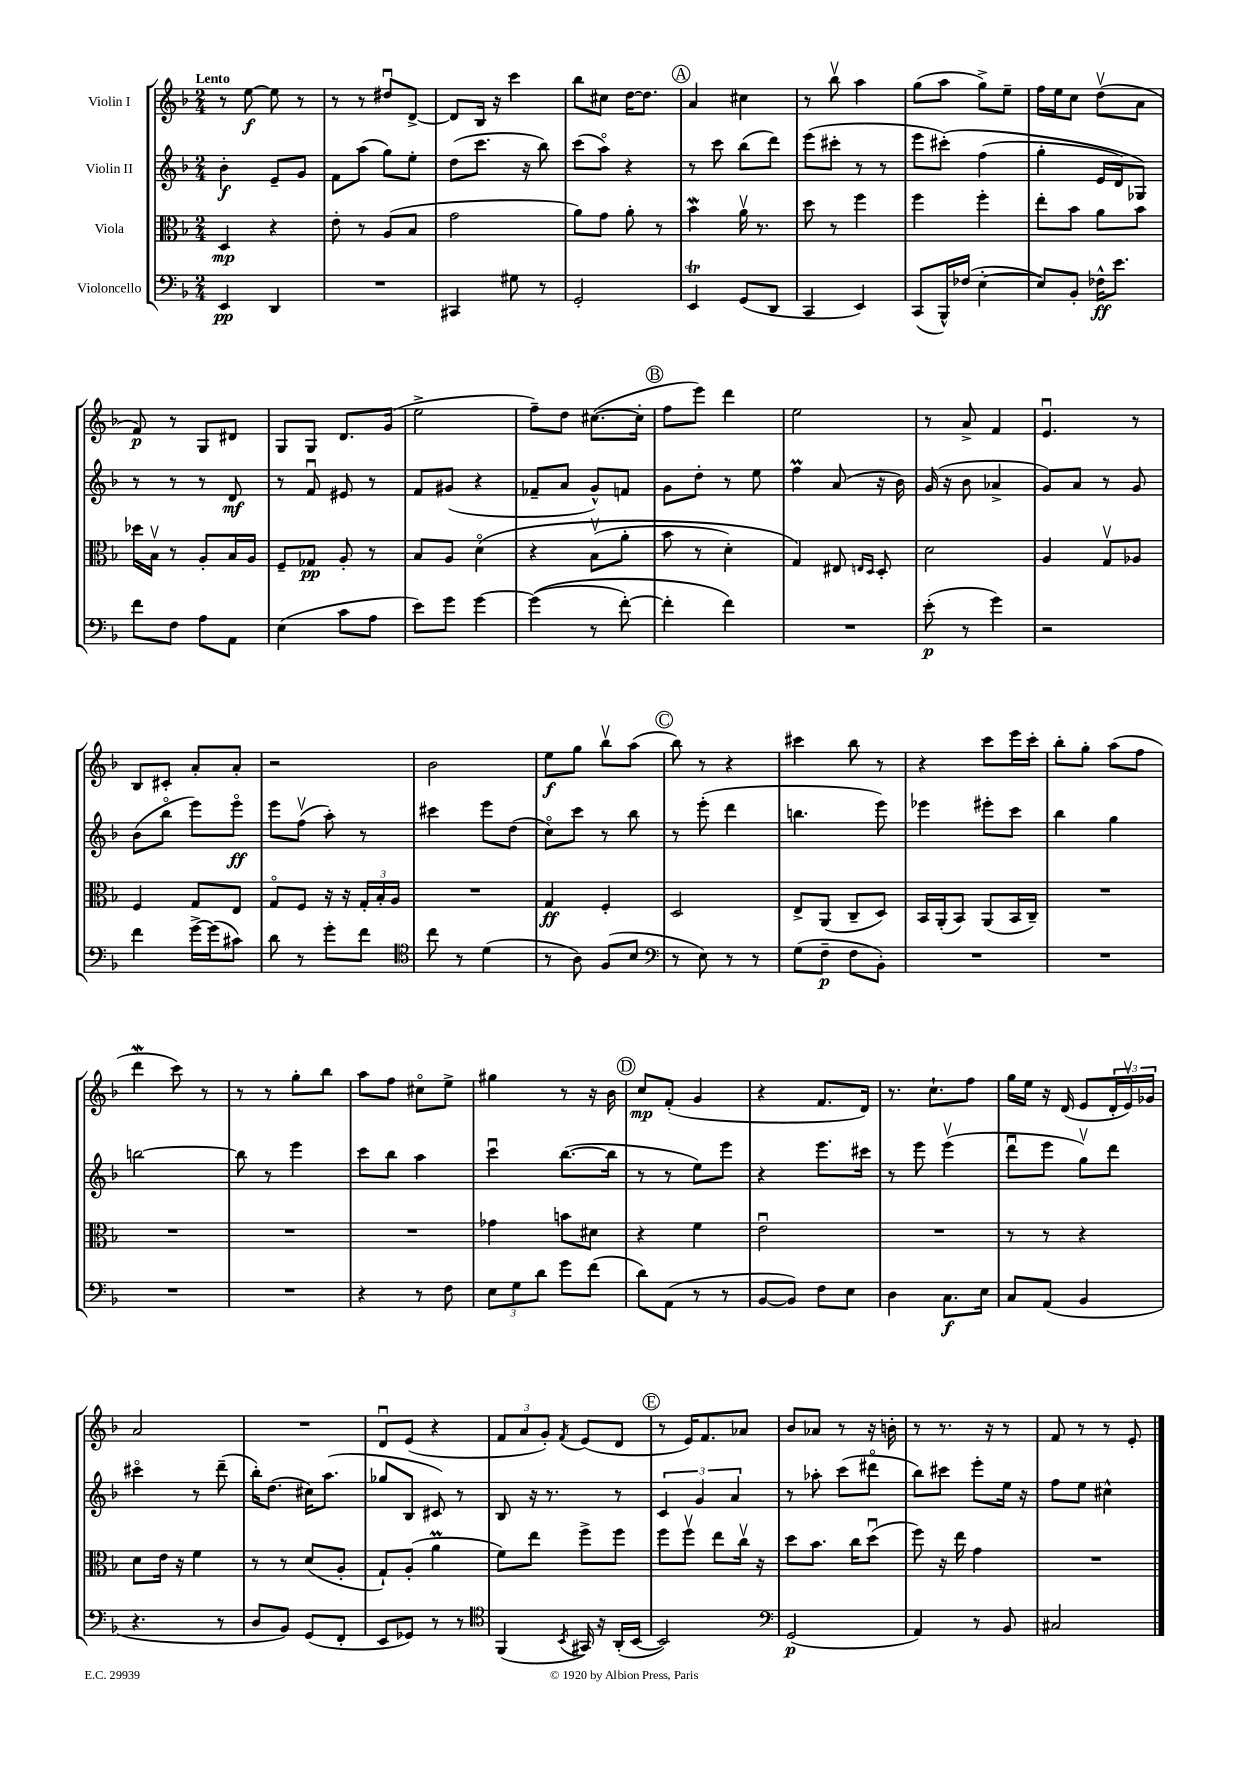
<<
\new StaffGroup <<
\new Staff = "s0" \with { instrumentName = "Violin I" } {
    \clef treble \key f \major \numericTimeSignature \time 2/4 \tempo "Lento"
    r8 e''8~\f e''8 r8 |
    r8 r8 dis''8\downbow d'8~-> |
    d'8 bes16 r16 c'''4 |
    bes''8 cis''8 d''16~ d''8. |
    \mark \markup { \circle "A" } a'4 cis''4 |
    r8 bes''8\upbow a''4 |
    g''8( a''8 g''8->) e''8-- |
    f''16 e''16 c''8 d''8\upbow( a'8 |
    f'8\p) r8 g8 dis'8 |
    g8 g8 d'8. g'16( |
    e''2-> |
    f''8--) d''8 cis''8.~( cis''16-. |
    \mark \markup { \circle "B" } f''8 e'''8) d'''4 |
    e''2 |
    r8 a'8-> f'4 |
    e'4.\downbow r8 |
    bes8 cis'8-. a'8-. a'8-. |
    r2 |
    bes'2 |
    e''8\f g''8 bes''8\upbow a''8( |
    \mark \markup { \circle "C" } bes''8) r8 r4 |
    cis'''4 bes''8 r8 |
    r4 c'''8 e'''16 c'''16-. |
    bes''8-. g''8-. a''8( f''8 |
    d'''4\mordent c'''8) r8 |
    r8 r8 g''8-. bes''8 |
    a''8 f''8 cis''8\flageolet e''8-> |
    gis''4 r8 r16 bes'16 |
    \mark \markup { \circle "D" } c''8\mp f'8-.( g'4 |
    r4 f'8. d'16) |
    r8. c''8.-! f''8 |
    g''16 e''16 r16 d'16( e'8 \tuplet 3/2 { d'16-. e'16\upbow) ges'16 } |
    a'2 |
    R2 |
    d'8\downbow e'8( r4 |
    \tuplet 3/2 { f'8 a'8 g'8-.) } \acciaccatura { f'8 } e'8( d'8 |
    \mark \markup { \circle "E" } r8 e'16) f'8. aes'8 |
    bes'8 aes'8 r8 r16 b'16-. |
    r8 r8. r16 r8 |
    f'8 r8 r8 e'8-. \bar "|." |
}
\new Staff = "s1" \with { instrumentName = "Violin II" } {
    \clef treble \key f \major \numericTimeSignature \time 2/4
    bes'4-.\f e'8-- g'8 |
    f'8 a''8( g''8) e''8-. |
    d''8( c'''8. r16 bes''8) |
    c'''8( a''8\flageolet) r4 |
    \mark \markup { \circle "A" } r8 c'''8 bes''8( d'''8) |
    e'''8( cis'''8-. r8 r8 |
    e'''8 cis'''8-.)\( f''4( |
    g''4-. e'16 d'16) ges8\) |
    r8 r8 r8 d'8\mf |
    r8 f'8\downbow eis'8 r8 |
    f'8 gis'8( r4 |
    fes'8-- a'8 g'8-^) f'8 |
    \mark \markup { \circle "B" } g'8 d''8-. r8 e''8 |
    f''4\prall a'8( r16 bes'16) |
    g'16( r16 bes'8 aes'4-> |
    g'8) a'8 r8 g'8 |
    bes'8( bes''8\flageolet e'''8) e'''8\flageolet\ff |
    e'''8 f''8\upbow( a''8-.) r8 |
    cis'''4 e'''8 d''8( |
    c''8\flageolet) c'''8 r8 bes''8 |
    \mark \markup { \circle "C" } r8 e'''8-.( d'''4 |
    b''4. e'''8) |
    ees'''4 eis'''8-. c'''8 |
    bes''4 g''4 |
    b''2~ |
    b''8 r8 e'''4 |
    c'''8 bes''8 a''4 |
    c'''4\downbow bes''8.~( bes''16 |
    \mark \markup { \circle "D" } r8 r8 e''8) e'''8 |
    r4 e'''8. cis'''16 |
    r8 e'''8 e'''4\upbow( |
    d'''8\downbow e'''8 g''8\upbow) d'''8 |
    cis'''4\flageolet r8 d'''8--( |
    bes''16-.) d''8.( cis''16) a''8.( |
    ges''8 bes8 cis'8) r8 |
    bes8 r16 r8. r8 |
    \mark \markup { \circle "E" } \tuplet 3/2 { c'4 g'4 a'4 } |
    r8 aes''8-. c'''8( dis'''8\flageolet |
    bes''8) cis'''8 e'''8-. e''16 r16 |
    f''8 e''8 cis''4-^ \bar "|." |
}
\new Staff = "s2" \with { instrumentName = "Viola" } {
    \clef alto \key f \major \numericTimeSignature \time 2/4
    d4\mp r4 |
    e'8-. r8 a8( bes8 |
    g'2 |
    a'8) g'8 a'8-. r8 |
    \mark \markup { \circle "A" } bes'4\mordent a'16\upbow r8. |
    d''8 r8 f''4 |
    f''4 f''4-. |
    e''8-. bes'8 a'8 bes'8 |
    des''16 bes16\upbow r8 a8-. bes16 a16 |
    f8-- ges8\pp a8-. r8 |
    bes8 a8 d'4\flageolet\( |
    r4 bes8\upbow( a'8-. |
    \mark \markup { \circle "B" } bes'8 r8 d'4-.) |
    g4\) eis8 \grace { e16 d16 } d8-. |
    d'2 |
    a4 g8\upbow aes8 |
    f4 g8 e8 |
    g8\flageolet f8 r16 r16 \tuplet 3/2 { g16-. bes16-. a16 } |
    R2 |
    g4\ff f4-. |
    \mark \markup { \circle "C" } d2 |
    e8-> a,8( c8-- d8) |
    bes,16 a,16-.( bes,8) a,8( bes,16 c16--) |
    R2 |
    R2 |
    R2 |
    R2 |
    ges'4 b'8 dis'8 |
    \mark \markup { \circle "D" } r4 f'4 |
    e'2\downbow |
    R2 |
    r8 r8 r4 |
    d'8 e'16 r16 f'4 |
    r8 r8 d'8( a8-. |
    g8-!) a8-.( a'4\prall |
    f'8) e''8 f''8-> f''8 |
    \mark \markup { \circle "E" } f''8 f''8\upbow e''8 c''16\upbow r16 |
    d''8 bes'8. c''16 d''8\downbow( |
    f''8) r16 e''16 g'4 |
    R2 \bar "|." |
}
\new Staff = "s3" \with { instrumentName = "Violoncello" } {
    \clef bass \key f \major \numericTimeSignature \time 2/4
    e,4\pp d,4 |
    R2 |
    cis,4 gis8 r8 |
    g,2-. |
    \mark \markup { \circle "A" } e,4\trill g,8( d,8 |
    c,4 e,4) |
    c,8( bes,,16-^) fes16( e4~-. |
    e8) bes,8-. fes16-^\ff e'8. |
    f'8 f8 a8 a,8 |
    e4( c'8 a8 |
    e'8) g'8 g'4~ |
    g'4(\( r8 f'8~-.) |
    \mark \markup { \circle "B" } f'4-. f'4\) |
    R2 |
    e'8-.\p( r8 g'4) |
    r2 |
    f'4 g'16~-> g'16( cis'8) |
    d'8 r8 g'8-. f'8 |
    \clef tenor c''8 r8 d'4( |
    r8 a8) f8( bes8 |
    \mark \markup { \circle "C" } \clef bass r8 e8) r8 r8 |
    g8( f8--\p f8 bes,8-.) |
    R2 |
    R2 |
    R2 |
    R2 |
    r4 r8 f8 |
    \tuplet 3/2 { e8 g8 d'8 } g'8 f'8( |
    \mark \markup { \circle "D" } d'8) a,8( r8 r8 |
    bes,8~ bes,8) f8 e8 |
    d4 c8.\f e16 |
    c8 a,8( bes,4 |
    r4. r8 |
    d8 bes,8) g,8( f,8-. |
    e,8 ges,8) r8 r8 |
    \clef tenor f,4( \acciaccatura { bes,8 } gis,16) r16 a,16-.( bes,16~ |
    \mark \markup { \circle "E" } bes,2) |
    \clef bass g,2\p( |
    a,4) r8 bes,8 |
    cis2 \bar "|." |
}
>>
>>
\layout { \context { \Score \remove "Bar_number_engraver" } }
